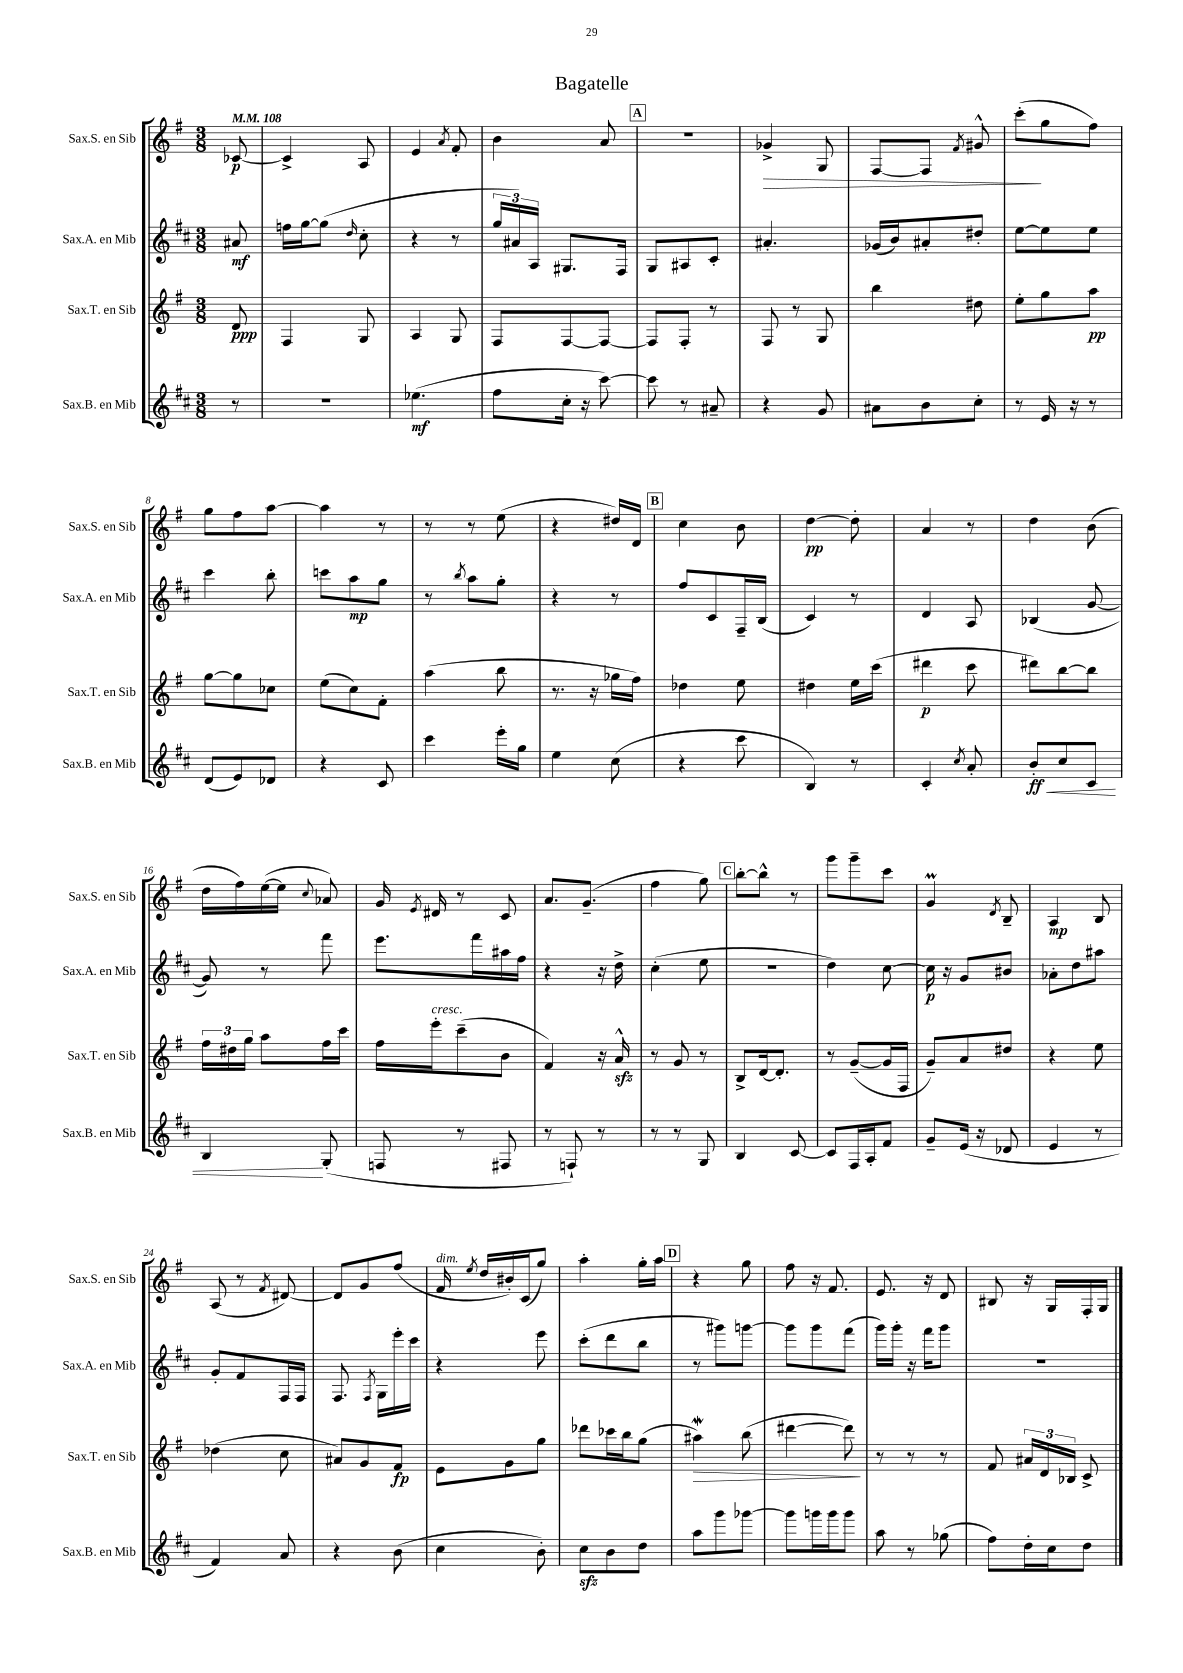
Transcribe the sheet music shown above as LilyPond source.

\header { title = "Bagatelle" }
<<
\new StaffGroup <<
\new Staff = "s0" \with { instrumentName = "Sax.S. en Sib" shortInstrumentName = "Sax.S. en Sib" } {
    \clef treble \key g \major \numericTimeSignature \time 3/8 \partial 8 \tempo 4 = 108
    \autoBeamOff ces'8~\p |
    ces'4-> a8 |
    e'4 \acciaccatura { a'8 } fis'8-. |
    b'4 a'8 |
    \mark \markup { \box "A" } R4. |
    ges'4->\> g8 |
    fis8[~ fis8] \acciaccatura { fis'8 } gis'8-^ |
    c'''8[-.\!( g''8 fis''8]) |
    g''8[ fis''8 a''8]~ |
    a''4 r8 |
    r8 r8 e''8( |
    r4 dis''16[) d'16] |
    \mark \markup { \box "B" } c''4 b'8 |
    d''4~\pp d''8-. |
    a'4 r8 |
    d''4 b'8( |
    d''16[ fis''16) e''16~( e''16] \appoggiatura { c''8 } aes'8) |
    g'16 \acciaccatura { e'8 } dis'16 r8 c'8 |
    a'8.[ g'8.]--( |
    fis''4 g''8) |
    \mark \markup { \box "C" } b''8[~-. b''8]-^ r8 |
    g'''8[ g'''8-- c'''8] |
    g'4\prall \acciaccatura { d'8 } b8-- |
    a4\mp b8 |
    a8( r8 \acciaccatura { fis'8 } dis'8~) |
    dis'8[ g'8 fis''8]( |
    fis'16^\markup { \italic "dim." } \acciaccatura { e''8 } d''16[ bis'16-.) c'16( g''8]) |
    a''4-. g''16[-. a''16] |
    \mark \markup { \box "D" } r4 g''8 |
    fis''8 r16 fis'8. |
    e'8. r16 d'8 |
    bis8 r16 g16[ fis16-. g16] \bar "|." |
}
\new Staff = "s1" \with { instrumentName = "Sax.A. en Mib" shortInstrumentName = "Sax.A. en Mib" } {
    \clef treble \key d \major \numericTimeSignature \time 3/8 \partial 8
    \autoBeamOff ais'8\mf |
    f''16[ g''16~ g''8]( \grace { d''16 } cis''8-. |
    r4 r8 |
    \tuplet 3/2 { g''16[ ais'16) a16] } gis8.[ fis16] |
    \mark \markup { \box "A" } g8[ ais8 cis'8]-. |
    ais'4.-. |
    ges'16[( b'16) ais'8-. dis''8]-. |
    e''8[~ e''8 e''8] |
    cis'''4 b''8-. |
    c'''8[ a''8\mp g''8] |
    r8 \acciaccatura { b''8 } a''8[ g''8]-. |
    r4 r8 |
    \mark \markup { \box "B" } fis''8[ cis'8 fis16-- b16]( |
    cis'4) r8 |
    d'4 a8 |
    bes4( g'8~ |
    g'8) r8 fis'''8 |
    e'''8.[ fis'''16 ais''16 fis''16] |
    r4 r16 d''16-> |
    cis''4-.( e''8 |
    \mark \markup { \box "C" } R4. |
    d''4) cis''8~ |
    cis''16\p r16 g'8[ bis'8] |
    aes'8[-. d''8 ais''8] |
    g'8[-. fis'8 fis16 fis16] |
    fis8. \acciaccatura { fis8 } g16[ e'''16-. cis'''16] |
    r4 e'''8 |
    cis'''8[-.( d'''8 b''8] |
    \mark \markup { \box "D" } r8 gis'''8[) g'''8]~ |
    g'''8[ g'''8 fis'''8]( |
    g'''16[) g'''16]-. r16 fis'''16[ g'''8] |
    R4. \bar "|." |
}
\new Staff = "s2" \with { instrumentName = "Sax.T. en Sib" shortInstrumentName = "Sax.T. en Sib" } {
    \clef treble \key g \major \numericTimeSignature \time 3/8 \partial 8
    \autoBeamOff d'8\ppp |
    fis4 g8 |
    a4 g8 |
    fis8[ fis8~ fis8]~ |
    \mark \markup { \box "A" } fis8[ fis8]-. r8 |
    fis8 r8 g8 |
    b''4 dis''8 |
    e''8[-. g''8 a''8]\pp |
    g''8[~ g''8 ces''8] |
    e''8[( c''8) fis'8]-. |
    a''4( b''8 |
    r8. r16 ges''16[ fis''16]) |
    \mark \markup { \box "B" } des''4 e''8 |
    dis''4 e''16[ c'''16]( |
    dis'''4\p c'''8 |
    dis'''8[) b''8~ b''8] |
    \tuplet 3/2 { fis''16[ dis''16 g''16] } a''8[ fis''16 c'''16] |
    fis''16[ e'''16-.^\markup { \italic "cresc." } c'''8--( b'8] |
    fis'4) r16 a'16-^\sfz |
    r8 g'8 r8 |
    \mark \markup { \box "C" } b8[-> d'16~ d'8.]-. |
    r8 g'8[~--( g'16 fis16] |
    g'8[--) a'8 dis''8] |
    r4 e''8 |
    des''4( c''8 |
    ais'8[) g'8 fis'8]\fp |
    e'8[ g'8 g''8] |
    des'''8[ ces'''16 b''16 g''8]( |
    \mark \markup { \box "D" } ais''4\mordent\>) b''8( |
    dis'''4~ dis'''8\!) |
    r8 r8 r8 |
    fis'8 \tuplet 3/2 { ais'16[ d'16 bes16] } c'8-> \bar "|." |
}
\new Staff = "s3" \with { instrumentName = "Sax.B. en Mib" shortInstrumentName = "Sax.B. en Mib" } {
    \clef treble \key d \major \numericTimeSignature \time 3/8 \partial 8
    \autoBeamOff r8 |
    R4. |
    ees''4.\mf( |
    fis''8[ cis''16]-. r16 cis'''8~) |
    \mark \markup { \box "A" } cis'''8 r8 ais'8-- |
    r4 g'8 |
    ais'8[ b'8 cis''8]-. |
    r8 e'16 r16 r8 |
    d'8[( e'8) des'8] |
    r4 cis'8 |
    cis'''4 e'''16[-. g''16] |
    e''4 cis''8( |
    \mark \markup { \box "B" } r4 cis'''8 |
    b4) r8 |
    cis'4-. \acciaccatura { cis''8 } a'8-. |
    b'8[-.\ff\< cis''8 cis'8] |
    b4\! g8-.( |
    f8 r8 fis8 |
    r8 f8-!) r8 |
    r8 r8 g8 |
    \mark \markup { \box "C" } b4 cis'8~ |
    cis'8[ fis16 a16-. fis'8] |
    g'8[-- e'16]( r16 des'8 |
    e'4 r8 |
    fis'4) a'8 |
    r4 b'8( |
    cis''4 b'8-.) |
    cis''8[\sfz b'8 d''8] |
    \mark \markup { \box "D" } a''8[ g'''8 ges'''8]~ |
    ges'''8[ g'''16 g'''16 g'''8] |
    a''8 r8 ges''8( |
    fis''8[) d''16-. cis''16 d''8] \bar "|." |
}
>>
>>
